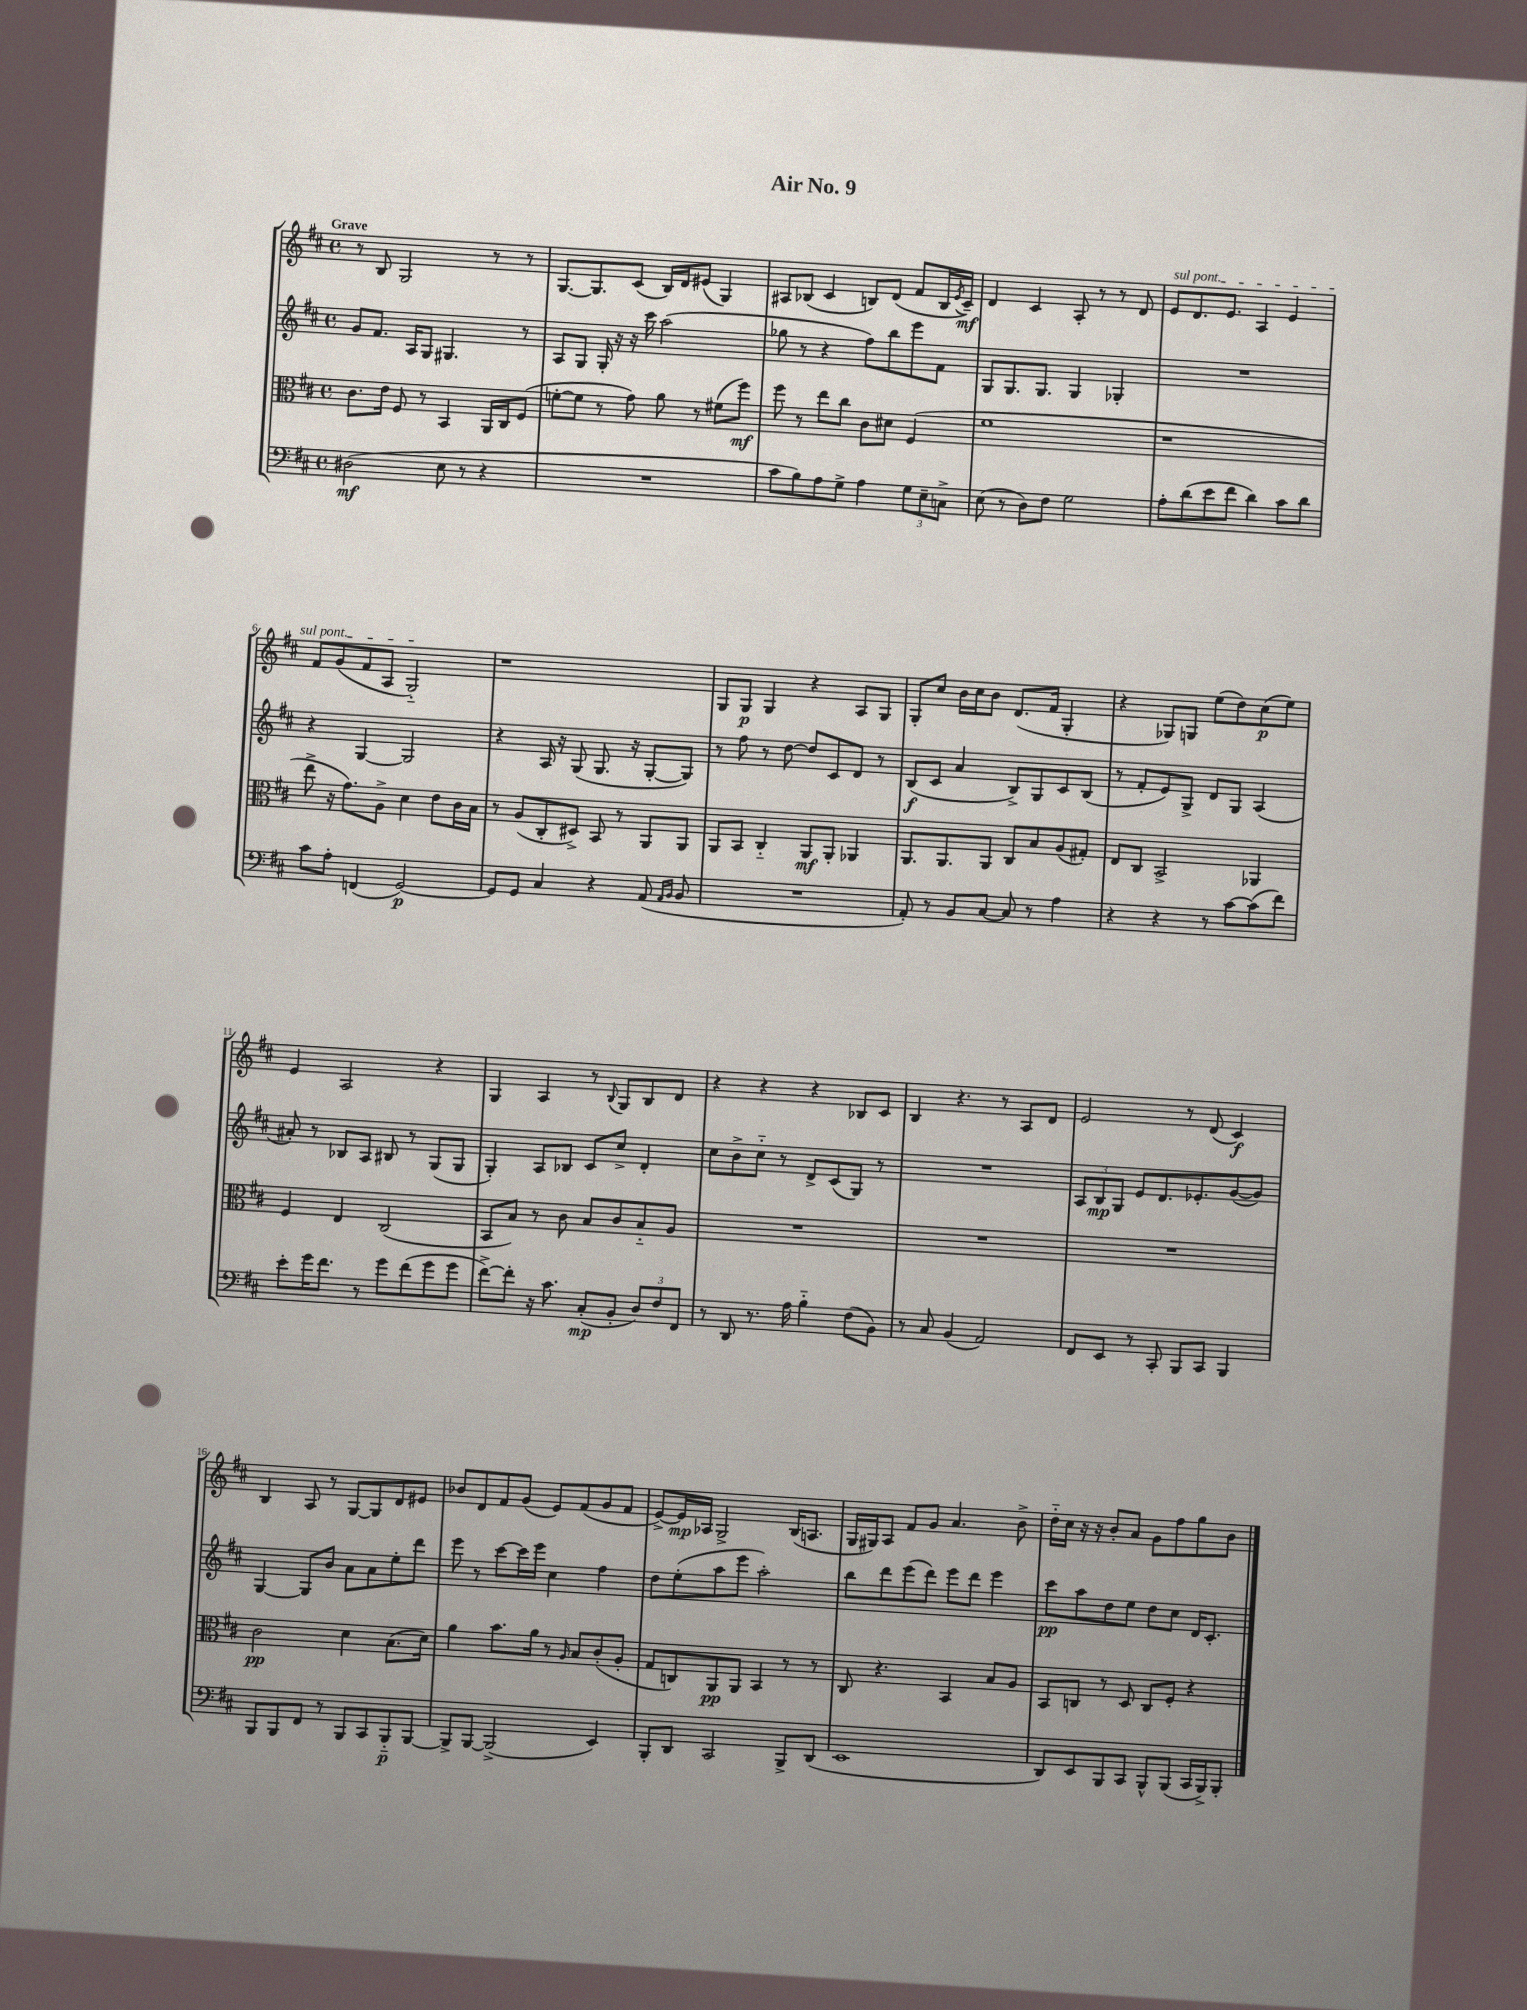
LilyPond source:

\header { title = "Air No. 9" }
<<
\new StaffGroup <<
\new Staff = "s0" {
    \clef treble \key d \major \defaultTimeSignature \time 4/4 \tempo "Grave"
    r8 b8 g2 r8 r8 |
    g8.~ g8. cis'8( b16) d'16 eis'8( g4) |
    ais8 bes8( cis'4 b8) d'8( fis'8 b16 \acciaccatura { e'8 } cis'16--\mf) |
    d'4 cis'4 a8-. r8 r8 d'8 |
    \once \override TextSpanner.bound-details.left.text = \markup { \italic "sul pont." } e'8\startTextSpan d'8. e'8. a4 e'4 |
    fis'8 g'8( fis'8 a8 g2-_\stopTextSpan) |
    r1 |
    g8 g8\p g4 r4 a8 g8 |
    g8-. cis''8 b'16 cis''16 b'8 d'8.( fis'16 g4-. |
    r4 ges8) g8 e''8( d''8) cis''8\p( e''8) |
    e'4 a2 r4 |
    g4 a4 r8 \appoggiatura { b8 } g8 b8 d'8 |
    r4 r4 r4 bes8 cis'8 |
    b4 r4. r8 a8 d'8 |
    e'2 r8 d'8( cis'4\f) |
    b4 a8 r8 g8~ g8 d'8 eis'8 |
    bes'8 d'8 fis'8 g'8( e'8) fis'8( g'8 fis'8 |
    e'8~->) e'16\mp aes16 g2-> b16( a8. |
    g16 gis16) a8 fis'8 g'8 a'4. b'8-> |
    d''16-_ cis''16 r16 r16 b'8-. a'8 g'8 fis''8 g''8 b'8 \bar "|." |
}
\new Staff = "s1" {
    \clef treble \key d \major \defaultTimeSignature \time 4/4
    g'8 fis'8. a16 g8 gis4. r8 |
    a8 g8 g16-. r16 r16 cis'''16 a''2( |
    ges''8 r8 r4 fis''8) b''8 e'''8 fis'8 |
    g8 g8. g8. g4 ges4-. |
    R1 |
    r4 g4~ g2 |
    r4 a16 r16 g8( g8. r16 g8~-. g8) |
    r8 fis''8 r8 d''8~ d''8 cis'8 d'8 r8 |
    b8\f( cis'8 a'4 b8->) g8 cis'8 b8( |
    r8 fis'8-. e'8) g8-> d'8 g8 a4( |
    ais'8-.) r8 bes8 a8 bis8 r8 g8( g8 |
    g4-.) a8 bes8 cis'8 cis''8-> d'4-. |
    cis''8 b'8-> cis''8-_ r8 d'8-> cis'8( g8) r8 |
    R1 |
    \tuplet 3/2 { a8 b8\mp g8 } e'8 d'8. ees'8.-. g'8~( g'8) |
    g4~ g8 b'8 a'8 a'8 e''8-. d'''8 |
    e'''8 r8 cis'''8~ cis'''16 e'''16 cis''4 fis''4 |
    d''8 e''8-.( a''8 e'''8 a''2-.) |
    b''8 d'''8 e'''8( d'''8) e'''8 d'''8 e'''4 |
    cis'''8\pp a''8 d''8 e''8 d''8 cis''8 d'16 cis'8.-. \bar "|." |
}
\new Staff = "s2" {
    \clef alto \key d \major \defaultTimeSignature \time 4/4
    cis'8. e'16 fis8 r8 b,4 a,16 cis16 fis8( |
    f'8~-. f'8 r8 g'8) a'8 r8 fis'8( fis''8\mf) |
    fis''8 r8 e''8 cis''8 cis'8 dis'8 fis4( |
    fis'1 |
    r1 |
    e''8-> r16 g'8.) a8-> d'4 e'8 cis'16 b16 |
    r8 a8( cis8-. dis8->) b,8 r8 a,8 a,8 |
    a,8 b,8 cis4-_ a,8\mf a,8-. aes,4 |
    a,8. a,8. a,8 cis8 b8 a8( gis8-.) |
    e8 cis8 b,2-> aes,4 |
    fis4 e4 cis2( |
    b,8 b8) r8 cis'8 b8 cis'8 b8-_ a8 |
    R1 |
    R1 |
    R1 |
    cis'2\pp d'4 b8.( d'16) |
    a'4 b'8. a'16 r8 \grace { a16 } b8 cis'8-.( a8-. |
    g8 c8) a,8\pp a,8 b,4 r8 r8 |
    cis8 r4. b,4 b8 a8 |
    b,8 c8 r8 d8 c8 fis8-. r4 \bar "|." |
}
\new Staff = "s3" {
    \clef bass \key d \major \defaultTimeSignature \time 4/4
    dis2\mf( e8 r8 r4 |
    R1 |
    cis'8 b8) a8 g8-> a4 \tuplet 3/2 { g8 e8-- c8-> } |
    e8( r8 d8) fis8 g2 |
    a8-. d'8( e'8 fis'8 d'4) cis'8 d'8 |
    cis'8 a8-. f,4( g,2~\p) |
    g,8 g,8 cis4 r4 a,8( \grace { a,16 b,16 } b,8 |
    R1 |
    a,8-.) r8 b,8 cis8~ cis8 r8 a4 |
    r4 r4 r8 cis'8~ cis'8( fis'8) |
    e'8-. g'16 fis'8. r8 g'8 fis'8( g'8 g'8 |
    fis'8~->) fis'8-. r16 cis'8. cis8-.\mp( b,8-. \tuplet 3/2 { d8) fis8 fis,8 } |
    r8 d,8 r8. a16 b4-_ fis8( b,8) |
    r8 cis8 b,4( a,2) |
    fis,8 e,8 r8 cis,8-. b,,8 cis,8 b,,4 |
    b,,8 b,,8 fis,8 r8 b,,8 cis,8 b,,8-_\p b,,8~ |
    b,,8-> b,,8~ b,,2->( e,4) |
    b,,8-. d,8 cis,2 b,,8-> d,8( |
    e,1 |
    d,8) e,8 b,,8 cis,8 b,,8-^ b,,8( cis,16 b,,16->) b,,8-. \bar "|." |
}
>>
>>
